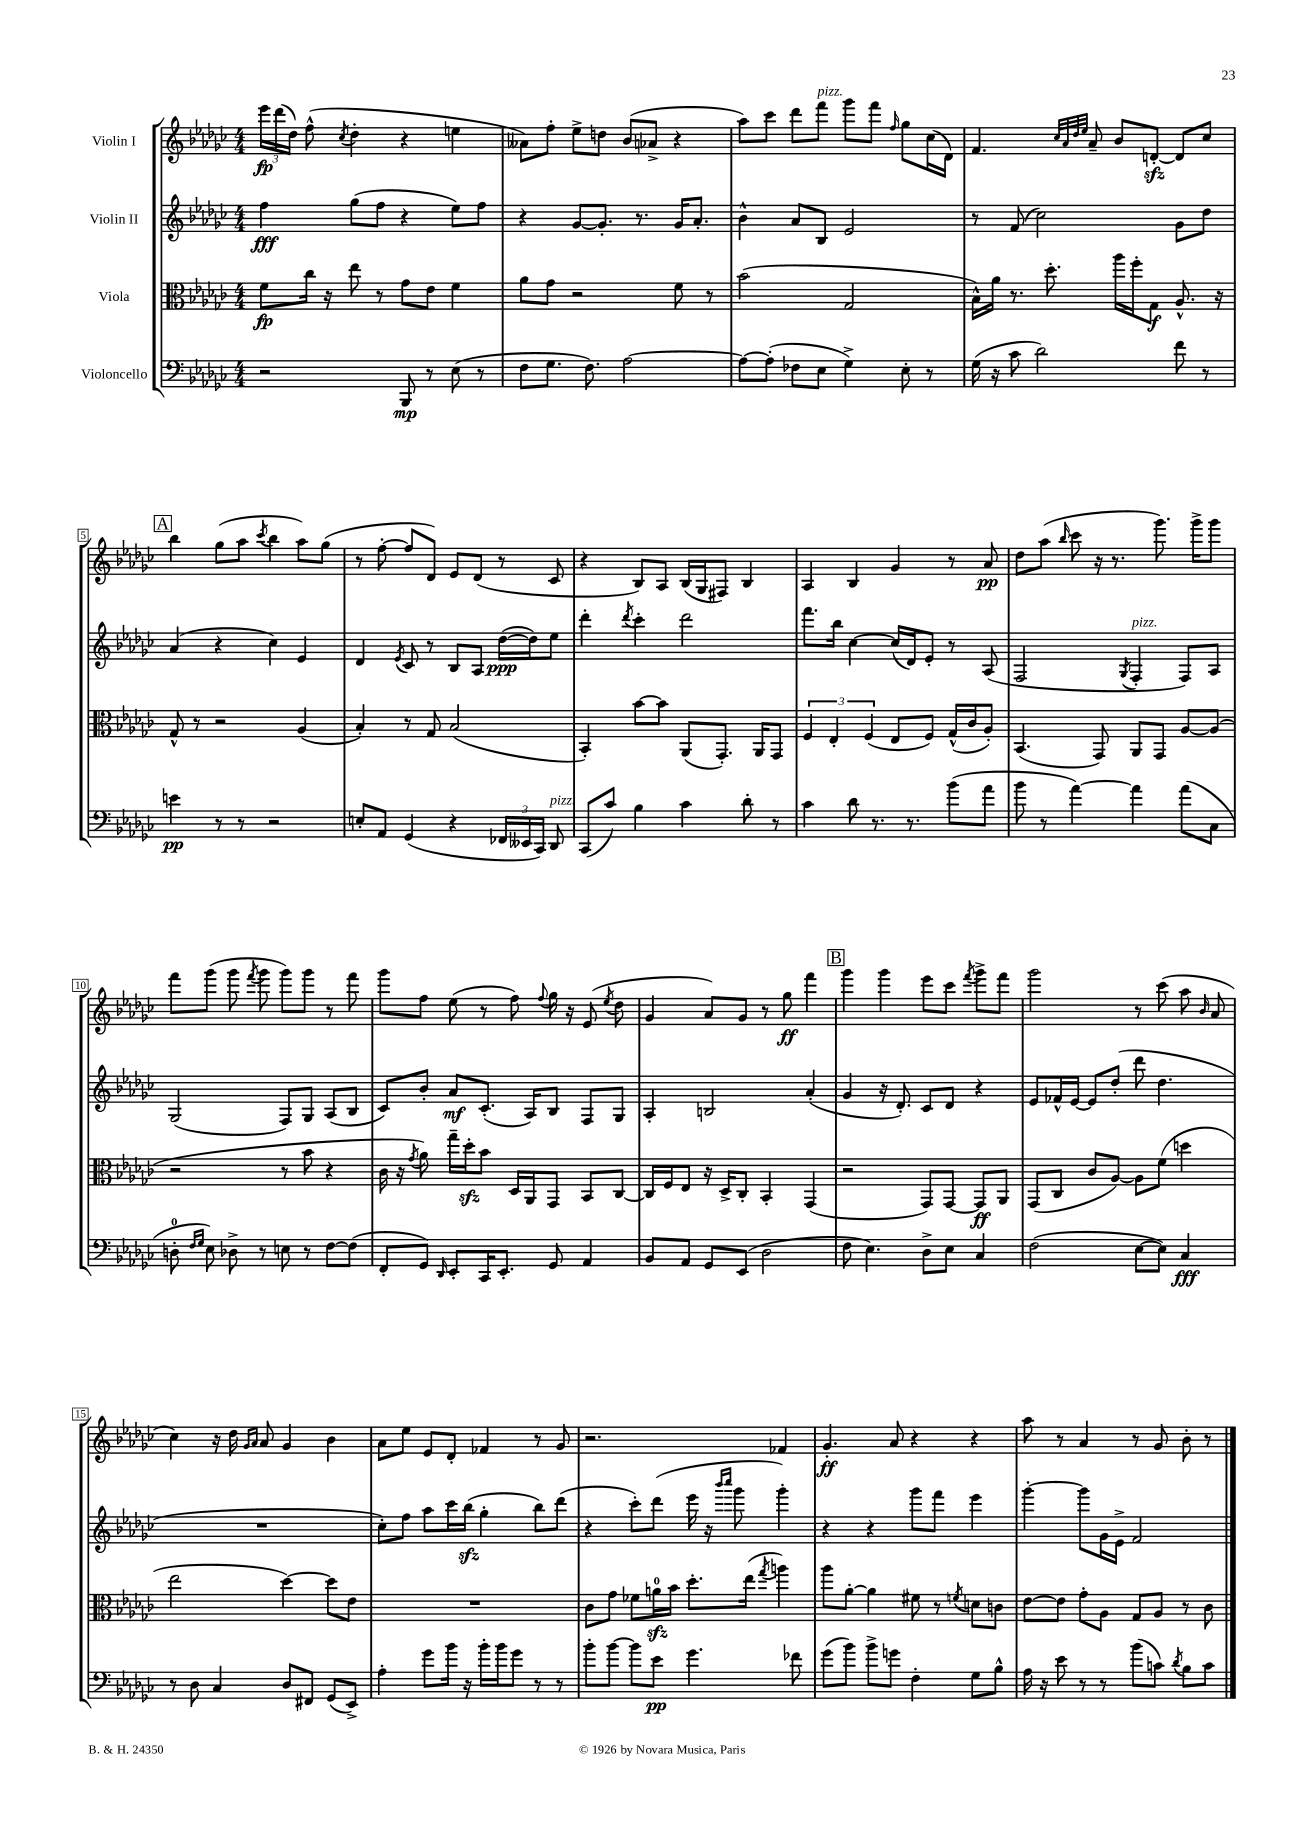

**kern	**kern	**kern	**kern
*staff4	*staff3	*staff2	*staff1
*clefF4	*clefC3	*clefG2	*clefG2
*k[b-e-a-d-g-c-]	*k[b-e-a-d-g-c-]	*k[b-e-a-d-g-c-]	*k[b-e-a-d-g-c-]
*M4/4	*M4/4	*M4/4	*M4/4
2r	8f\L	4ff\	24eee-\LL
.	.	.	(24ddd-\
.	.	.	24dd-\JJ)
.	16cc-\Jk	.	(8ff^^\
.	16r	.	.
.	.	.	8qcc-/
.	8ee-\	(8gg-\L	4dd-'\
.	8r	8ff\J	.
8BBB-/	8g-\L	4r	4r
8r	8e-\J	.	.
(8E-\	4f\	8ee-\L)	4ee\
8r	.	8ff\J	.
=	=	=	=
8F\L	8a-\L	4r	8a--\L)
8.G-\J	8g-\J	.	8ff'\J
.	2r	[8g-/L	8ee-^\L
8.F\)	.	.	.
.	.	8.g-'/]J	8dd\J
[2A-\	.	.	(8b-/L
.	.	8.r	.
.	.	.	8a-^/J
.	8f\	16g-/LK	4r
.	.	8.a-'/J	.
.	8r	.	.
=	=	=	=
8A-\_L	(2b-\	4b-^^\	8aa-\L)
(8A-'\]J	.	.	8ccc-\J
8F-\L	.	8a-/L	8ddd-\L
8E-\J	.	8B-/J	8fff\J
4G-^\)	2G-/	2e-/	8ggg-\L
.	.	.	8fff\J
.	.	.	16qqff/
8E-'\	.	.	8gg-\L
8r	.	.	(16cc-\L
.	.	.	16d-\JJ)
=	=	=	=
(16G-\	16B-^^\LL)	8r	4.f/
16r	16a-\JJ	.	.
8c-\	8.r	(8f/	.
2d-\)	.	2cc-\)	.
.	8.dd-'\	.	.
.	.	.	32qqcc-/LLL
.	.	.	32qqa-/
.	.	.	32qqdd-/
.	.	.	32qqee-/JJJ
.	.	.	8a-~/
.	16aa-\LL	.	8b-/L
.	16ff'\J	.	.
.	8G-\J	.	[8d'/J
8f\	8.A-^^/	8g-\L	8d/]L
8r	.	8dd-\J	8cc-/J
.	16r	.	.
=	=	=	=
4e\	8G-^^/	(4a-/	4bb-\
.	8r	.	.
8r	2r	4r	(8gg-\L
8r	.	.	8aa-\J
.	.	.	8qccc-/
2r	.	4cc-\)	4bb-\
.	(4A-/	4e-/	8aa-\L)
.	.	.	(8gg-\J
=	=	=	=
8E'/L	4B-'/)	4d-/	8r
8AA-/J	.	.	[8ff'\
.	.	8qe-/	.
(4GG-/	8r	8c-/	8ff/]L
.	8G-/	8r	8d-/J)
4r	(2B-/	8B-/L	8e-/L
.	.	8A-/J	(8d-/J
24FF-/LL	.	([16dd-\LL	8r
24EE--/	.	.	.
.	.	16dd-\]J)	.
24CC-/JJ)	.	.	.
8DD-/	.	8ee-\J	8c-/
=	=	=	=
(8CC-/L	4BB-'/)	4ddd-'\	4r
8c-/J)	.	.	.
.	.	8qddd-/	.
4B-\	[8b-\L	4ccc-'\	8B-/L)
.	8b-\]J	.	8A-/J
4c-\	(8AA-/L	2ddd-\	(16B-/LL
.	.	.	16G-/J
.	8.GG-'/J)	.	8F#/J)
8d-'\	.	.	4B-/
.	16AA-/LK	.	.
8r	8GG-/J	.	.
=	=	=	=
4c-\	6F/	8.fff\L	4A-/
.	6E-'/	.	.
.	.	16bb-\Jk	.
8d-\	.	[4cc-\	4B-/
.	(6F/	.	.
8.r	.	.	.
.	8E-/L	(16cc-/]LL	4g-/
8.r	.	16d-/J)	.
.	8F/J)	8e-'/J	.
(8b-\L	(16G-^^/LL	8r	8r
.	16c-/J	.	.
8a-\J	8A-'/J)	(8A-/	8a-/
=	=	=	=
8b-\	(4.BB-/	2F/	8dd-\L
8r	.	.	(8aa-\J
.	.	.	16qqbb-/
[4a-\)	.	.	8ccc-\
.	8GG-/)	.	16r
.	.	.	8.r
.	.	8qG-/	.
4a-\]	8AA-/L	4F'/	.
.	8GG-/J	.	8.ggg-\)
(8a-\L	[8A-/L	8F/L)	.
.	.	.	16ggg-^\LK
8C-\J	(8A-/]J	8A-/J	8ggg-\J
=	=	=	=
8D'\	2r	(2G-/	8fff\L
16qqF/LL	.	.	.
16qqG-/JJ	.	.	.
8E-\)	.	.	(8ggg-\J
8D-^\	.	.	8ggg-\
.	.	.	8qfff/
8r	.	.	8ggg-\
8E\	8r	8F/L)	8ggg-\L)
8r	8b-\	8G-/J	8ggg-\J
[8F\L	4r	(8A-/L	8r
(8F\]J	.	8B-/J	8fff\
=	=	=	=
8FF'/L	16c-\	8c-/L)	8ggg-\L
.	16r	.	.
.	8qg-/	.	.
8GG-/J)	8a-\)	8b-'/J	8ff\J
16qqDD-/	.	.	.
8EE-'/L	16gg-~\LL	8a-/L	(8ee-\
.	16dd-'\J	.	.
16CC-/K	8b-\J	(8.c-'/J	8r
8.EE-'/J	.	.	.
.	16D-/LL	.	8ff\)
.	16AA-/J	16A-/LK)	.
.	.	.	8qqff/
8GG-/	8GG-/J	8B-/J	16gg-\
.	.	.	16r
4AA-/	8BB-/L	8F/L	(8e-/
.	.	.	8qee-/
.	[8C-/J	8G-/J	8dd-\
=	=	=	=
8BB-/L	16C-/]LL	4A-'/	4g-/
.	16F/J	.	.
8AA-/J	8E-/J	.	.
8GG-/L	16r	2B/	8a-/L)
.	16D-^/LK	.	.
(8EE-/J	8C-'/J	.	8g-/J
2D-\	4BB-'/	.	8r
.	.	.	8gg-\
.	(4GG-/	(4a-'/	4fff\
=	=	=	=
8F\	2r	4g-/	4ggg-\
4.E-\)	.	.	.
.	.	16r	4ggg-\
.	.	8.d-'/)	.
8D-^\L	8GG-/L)	8c-/L	8eee-\L
8E-\J	[8GG-/J	8d-/J	8ccc-\J
.	.	.	8qfff/
4C-/	8GG-/]L	4r	8ggg-^\L
.	8AA-/J	.	8fff\J
=	=	=	=
(2F\	(8GG-/L	8e-/L	2ggg-\
.	8C-/J	16f-^^/L	.
.	.	[16e-/JJ	.
.	8c-/L	8e-/]L	.
.	[8A-/J)	(8dd-'/J	.
[8E-\L	8A-\]L	8ddd-\	8r
8E-\]J)	(8f\J	4.dd-\	(8ccc-\
4C-/	4dd\	.	8aa-\
.	.	.	16qqb-/
.	.	.	8a-/
=	=	=	=
8r	2ee-\	1r	4cc-\)
8D-\	.	.	.
4C-/	.	.	16r
.	.	.	16dd-\
.	.	.	16qqg-/LL
.	.	.	16qqa-/JJ
.	.	.	8a-/
8D-/L	[4dd-\)	.	4g-/
8FF#/J	.	.	.
(8GG-/L	8dd-\]L	.	4b-\
8EE-^/J)	8e-\J	.	.
=	=	=	=
4A-'\	1r	8cc-'\L)	8a-\L
.	.	8ff\J	8ee-\J
8g-\L	.	8aa-\L	8e-/L
16b-\Jk	.	16ccc-\L	8d-'/J
16r	.	(16bb-\JJ	.
16b-'\LL	.	4gg-'\	4f-/
16b-\J	.	.	.
8g-\J	.	.	.
8r	.	8bb-\L)	8r
8r	.	(8ddd-\J	8g-/
=	=	=	=
8b-'\L	8c-\L	4r	2.r
[8b-\J	8g-\J	.	.
8b-\]L	8f-\L	8ccc-'\L)	.
8e-\J	16a\L	(8ddd-\J	.
.	16b-\JJ	.	.
4.g-\	8.dd-'\L	16eee-\	.
.	.	16r	.
.	.	16qqbbb-/LL	.
.	.	16qqcccc-/JJ	.
.	.	8ggg-\	.
.	(16ee-\Jk	.	.
.	8qgg-/	.	.
.	4aa\)	4ggg-'\)	4f-/
8f-\	.	.	.
=	=	=	=
(8g-\L	8aa-\L	4r	4.g-'/
8b-\J)	[8a-'\J	.	.
8b-^\L	4a-\]	4r	.
8g\J	.	.	8a-/
4F'\	8f#\	8ggg-\L	4r
.	8r	8fff\J	.
.	8qf/	.	.
8G-\L	8d\L	4eee-\	4r
8B-^^\J	8c\J	.	.
=	=	=	=
16A-\	[8e-\L	[4ggg-'\	8aa-\
16r	.	.	.
8e-\	8e-\]J	.	8r
8r	8g-'\L	8ggg-\]L	4a-/
8r	8A-\J	16g-\L	.
.	.	16e-^\JJ	.
(8b-\L	8G-/L	2f/	8r
8c\J)	8A-/J	.	8g-/
8qd-/	.	.	.
8B-\L	8r	.	8b-'\
8c\J	8c-\	.	8r
==	==	==	==
*-	*-	*-	*-
